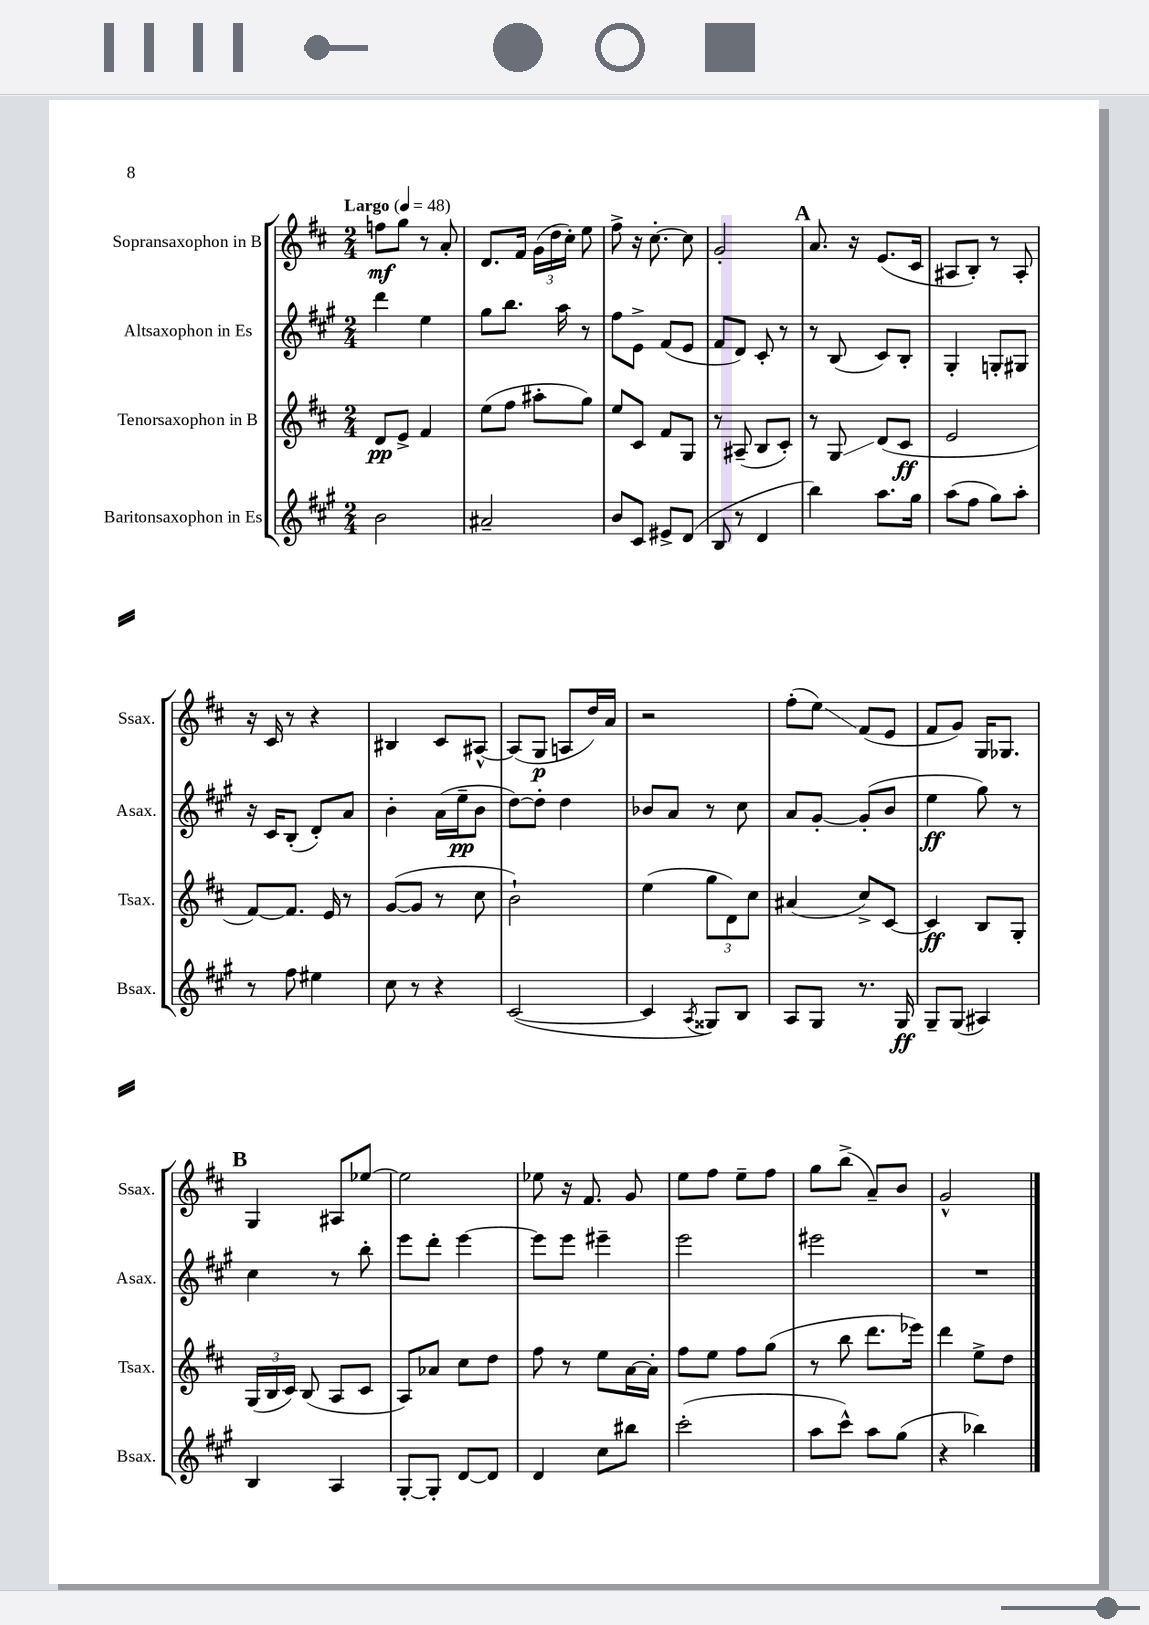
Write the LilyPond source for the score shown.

<<
\new StaffGroup <<
\new Staff = "s0" \with { instrumentName = "Sopransaxophon in B" shortInstrumentName = "Ssax." } {
    \clef treble \key d \major \numericTimeSignature \time 2/4 \tempo "Largo" 4 = 48
    \autoBeamOff f''8[\mf g''8] r8 a'8-. |
    d'8.[ fis'16] \tuplet 3/2 { g'16[( d''16 cis''16]-.) } e''8 |
    fis''8-> r16 cis''8.~-. cis''8 |
    g'2-. |
    \mark \markup { \bold "A" } a'8. r16 e'8.[( cis'16] |
    ais8[ b8]-.) r8 ais8-. |
    r16 cis'16 r8 r4 |
    bis4 cis'8[ ais8]~-^ |
    ais8[( g8]\p a8[ d''16) a'16] |
    r2 |
    fis''8[-.( e''8]\glissando) fis'8[( e'8] |
    fis'8[ g'8]) g16[ ges8.] |
    \mark \markup { \bold "B" } g4 ais8[ ees''8]~ |
    ees''2 |
    ees''8 r16 fis'8. g'8 |
    e''8[ fis''8] e''8[-- fis''8] |
    g''8[ b''8]->( a'8[--) b'8] |
    g'2-^ \bar "|." |
}
\new Staff = "s1" \with { instrumentName = "Altsaxophon in Es" shortInstrumentName = "Asax." } {
    \clef treble \key a \major \numericTimeSignature \time 2/4
    \autoBeamOff d'''4 e''4 |
    gis''8[ b''8.] a''16 r8 |
    fis''8[ e'8]-> fis'8[( e'8] |
    fis'8[ d'8]) cis'8-. r8 |
    \mark \markup { \bold "A" } r8 b8( cis'8[) b8]-. |
    gis4-. g8[-. gis8] |
    r16 cis'16[ b8]-.( d'8[-.) a'8] |
    b'4-. a'16[( e''16--\pp b'8] |
    d''8[~) d''8]-. d''4 |
    bes'8[ a'8] r8 cis''8 |
    a'8[ gis'8]~-. gis'8[-.( b'8] |
    e''4\ff gis''8) r8 |
    \mark \markup { \bold "B" } cis''4 r8 b''8-. |
    e'''8[ d'''8]-. e'''4~ |
    e'''8[ e'''8] eis'''4-- |
    e'''2 |
    eis'''2 |
    R2 \bar "|." |
}
\new Staff = "s2" \with { instrumentName = "Tenorsaxophon in B" shortInstrumentName = "Tsax." } {
    \clef treble \key d \major \numericTimeSignature \time 2/4
    \autoBeamOff d'8[\pp e'8]-> fis'4 |
    e''8[( fis''8] ais''8[-. g''8]) |
    e''8[ cis'8] fis'8[ g8] |
    r8 ais8--( b8[ cis'8]-.) |
    \mark \markup { \bold "A" } r8 g8\glissando d'8[( cis'8]\ff |
    e'2 |
    fis'8[~) fis'8.] e'16 r8 |
    g'8[~( g'8] r8 cis''8 |
    b'2-!) |
    e''4( \tuplet 3/2 { g''8[ d'8) cis''8] } |
    ais'4( cis''8[->) cis'8]~ |
    cis'4\ff b8[ g8]-. |
    \mark \markup { \bold "B" } \tuplet 3/2 { g16[( b16 cis'16]) } b8( a8[ cis'8] |
    a8[) aes'8] cis''8[ d''8] |
    fis''8 r8 e''8[ a'16~ a'16]-. |
    fis''8[ e''8] fis''8[ g''8]( |
    r8 b''8 d'''8.[ ees'''16]) |
    d'''4 e''8[-> d''8] \bar "|." |
}
\new Staff = "s3" \with { instrumentName = "Baritonsaxophon in Es" shortInstrumentName = "Bsax." } {
    \clef treble \key a \major \numericTimeSignature \time 2/4
    \autoBeamOff b'2 |
    ais'2-- |
    b'8[ cis'8] eis'8[-> d'8]( |
    b8 r8 d'4 |
    \mark \markup { \bold "A" } b''4) a''8.[ gis''16] |
    a''8[( fis''8] gis''8[) a''8]-. |
    r8 fis''8 eis''4 |
    cis''8 r8 r4 |
    cis'2~( |
    cis'4 \acciaccatura { a8 } gisis8[) b8] |
    a8[ gis8] r8. gis16\ff |
    gis8[-- gis8]( ais4) |
    \mark \markup { \bold "B" } b4 a4 |
    gis8[~-. gis8]-. d'8[~ d'8] |
    d'4 cis''8[ bis''8] |
    cis'''2-.( |
    a''8[ cis'''8]-^) a''8[ gis''8]( |
    r4 bes''4) \bar "|." |
}
>>
>>
\layout { \context { \Score \remove "Bar_number_engraver" } }
